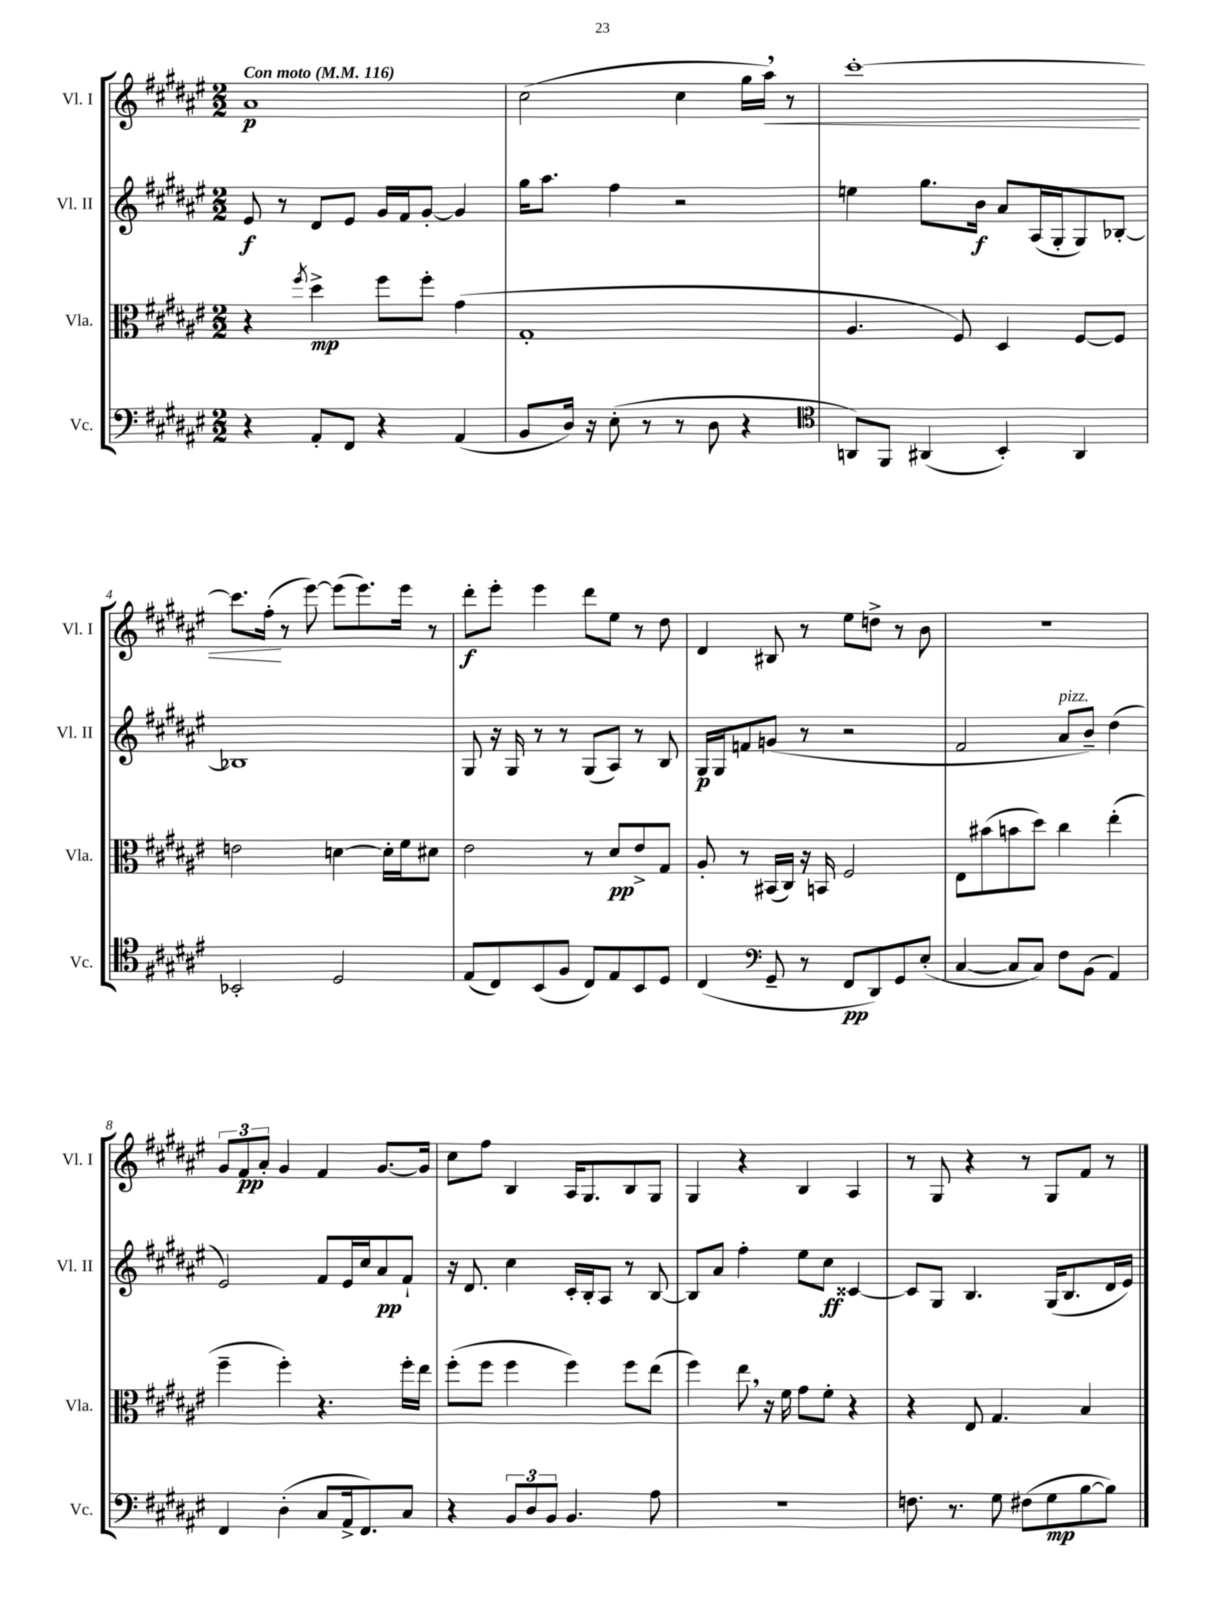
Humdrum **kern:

**kern	**kern	**kern	**kern
*staff4	*staff3	*staff2	*staff1
*clefF4	*clefC3	*clefG2	*clefG2
*k[f#c#g#d#a#e#]	*k[f#c#g#d#a#e#]	*k[f#c#g#d#a#e#]	*k[f#c#g#d#a#e#]
*M2/2	*M2/2	*M2/2	*M2/2
*MM116	*MM116	*MM116	*MM116
4r	4r	8e#/	1a#
.	.	8r	.
.	8qff#/	.	.
8AA#'/L	4dd#^\	8d#/L	.
8FF#/J	.	8e#/J	.
4r	8ff#\L	16g#/LL	.
.	.	16f#/J	.
.	8ff#'\J	[8g#'/J	.
(4AA#/	(4g#\	4g#/]	.
=	=	=	=
8BB/L	1G#'	16gg#\LK	(2cc#\
.	.	8.aa#\J	.
16D#/Jk)	.	.	.
16r	.	.	.
(8E#'\	.	4ff#\	.
8r	.	.	.
8r	.	2r	4cc#\
8D#\	.	.	.
4r	.	.	16gg#\LL
.	.	.	16aa#\JJ)
.	.	.	8r
=	=	=	=
*clefC4	*	*	*
8AA/L)	4.A#/	4ee\	[1ccc#'
8FF#/J	.	.	.
(4AA#/	.	8.gg#\L	.
.	8F#/)	.	.
.	.	16b\Jk	.
4BB'/)	4D#/	8a#/L	.
.	.	(16A#/L	.
.	.	16G#'/J	.
4AA#/	[8F#/L	8G#/)	.
.	8F#/]J	[8B-'/J	.
=	=	=	=
2BB-'/	2e\	1B-]	8.ccc#\]L
.	.	.	(16ff#'\Jk
.	.	.	8r
.	.	.	[8eee#\)
2D#/	[4d\	.	(8eee#\]L
.	.	.	8.eee#\)
.	16d'\]LL	.	.
.	16f#\J	.	16eee#\Jk
.	8d#\J	.	8r
=	=	=	=
(8E#/L	2e#\	8G#/	8ddd#'\L
8C#/)	.	16r	8eee#'\J
.	.	16G#/	.
(8BB/	.	8r	4eee#\
8F#/J	.	8r	.
8C#/L)	8r	(8G#/L	8ddd#\L
8E#/	8d#/L	8A#/J)	8ee#\J
8BB/	8e#^/	8r	8r
8D#/J	8G#/J	8B/	8dd#\
=	=	=	=
(4C#/	8A#'/	16G#/LL	4d#/
.	.	16G#/J	.
.	8r	8f/	.
*clefF4	*	*	*
8GG#~/	(16BB#/LL	(8g/J	8B#/
.	16C#/JJ)	.	.
8r	16r	8r	8r
.	16BB/	.	.
8FF#/L	2F#/	2r	8ee#\L
8DD#/)	.	.	8dd^\J
8GG#/	.	.	8r
(8E#'/J	.	.	8b\
=	=	=	=
[4C#/	8E#\L	2f#/	1r
.	(8b#\	.	.
8C#/]L	8b\	.	.
8C#/J)	8dd#\J)	.	.
8F#\L	4cc#\	8a#/L	.
(8BB\J	.	8b~/J)	.
4AA#/)	(4ee#'\	(4dd#\	.
=	=	=	=
4FF#/	4ff#~\	2e#/)	12g#/L
.	.	.	12f#/
.	.	.	12a#'/J
(4D#'\	4ff#'\)	.	4g#/
8C#/L	4.r	8f#/L	4f#/
16AA#^/k	.	16e#/L	.
8.FF#/)	.	16cc#/J	.
.	.	8a#/	[8.g#/L
8C#/J	16ff#'\LL	8f#`/J	.
.	16ee#\JJ	.	16g#/]Jk
=	=	=	=
4r	(8ff#'\L	16r	8cc#\L
.	.	8.d#/	.
.	8ff#\J	.	8ff#\J
12BB/L	4ff#\	4cc#\	4B/
12D#/	.	.	.
12BB/J	.	.	.
4.BB/	4ff#\)	16c#'/LL	16A#/LK
.	.	16B'/J	8.G#/
.	.	8A#/J	.
.	8ff#\L	8r	8B/
8A#\	(8ee#\J	[8B/	8G#/J
=	=	=	=
1r	4ff#\)	8B/]L	4G#/
.	.	8a#/J	.
.	8ee#\	4ff#'\	4r
.	16r	.	.
.	16f#\	.	.
.	8g#\L	8ee#\L	4B/
.	8f#'\J	8cc#\J	.
.	4r	[4c##/	4A#/
=	=	=	=
8.F\	4r	8c##/]L	8r
.	.	8G#/J	8G#/
8.r	.	.	.
.	8E#/	4.B/	4r
8G#\	4.G#/	.	.
(8F#\L	.	.	8r
8G#\	.	(16G#/LK	8G#/L
.	.	8.B/	.
[8B\	4B/	.	8f#/J
8B\]J)	.	16d#/L	8r
.	.	16e#/JJ)	.
==	==	==	==
*-	*-	*-	*-
